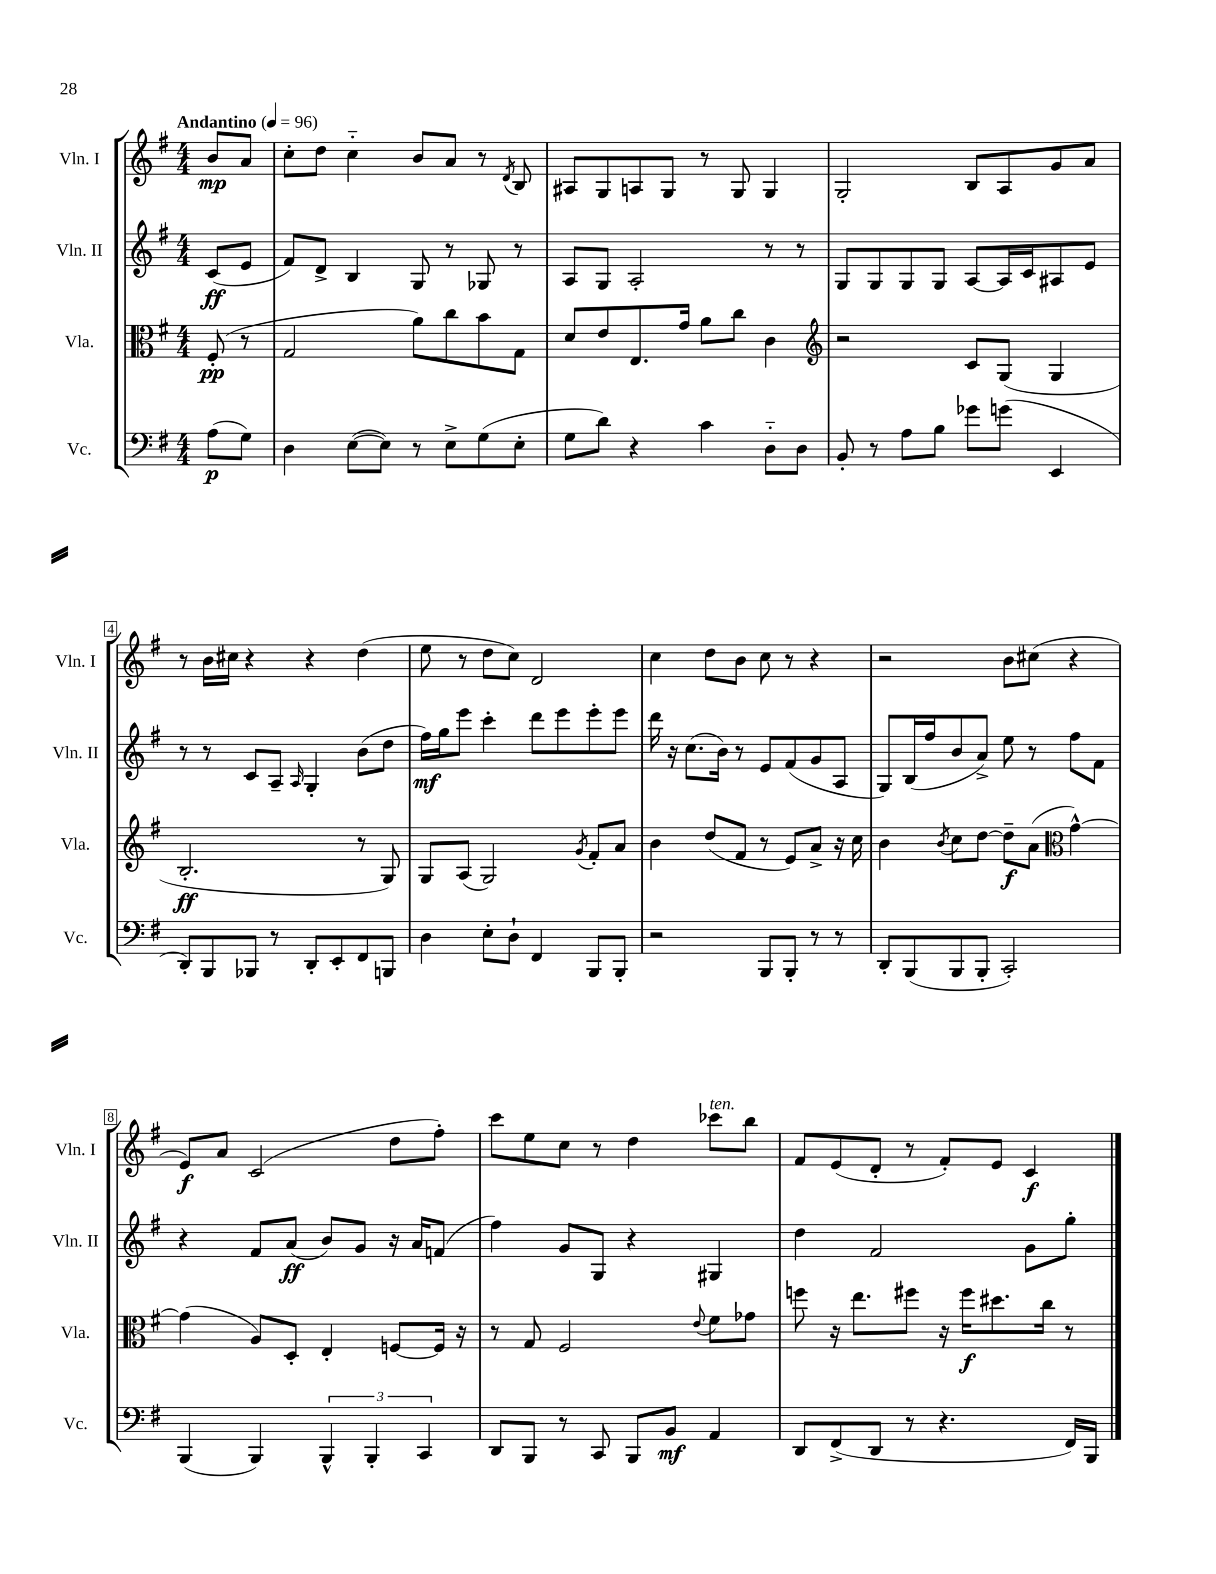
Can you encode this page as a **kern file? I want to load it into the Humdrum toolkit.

**kern	**dynam	**kern	**dynam	**kern	**dynam	**kern	**dynam
*part4	*part4	*part3	*part3	*part2	*part2	*part1	*part1
*staff4	*staff4	*staff3	*staff3	*staff2	*staff2	*staff1	*staff1
*I"Vc.	*	*I"Vla.	*	*I"Vln. II	*	*I"Vln. I	*
*I'Vc.	*	*I'Vla.	*	*I'Vln. II	*	*I'Vln. I	*
*clefF4	*	*clefC3	*	*clefG2	*	*clefG2	*
*k[f#]	*	*k[f#]	*	*k[f#]	*	*k[f#]	*
*M4/4	*	*M4/4	*	*M4/4	*	*M4/4	*
*MM96	*	*MM96	*	*MM96	*	*MM96	*
=	=	=	=	=	=	=	=
!	!	!	!	!	!	!LO:TX:a:B:t=Andantino	!
(8A\L	p	(8F#'/	pp	(8c/L	ff	8b/L	mp
8G\J)	.	8r	.	8e/J	.	8a/J	.
=1	=1	=1	=1	=1	=1	=1	=1
4D\	.	2G/	.	8f#/L)	.	8cc'\L	.
.	.	.	.	8d^/J	.	8dd\J	.
([8E\L	.	.	.	4B/	.	4cc\	.
8E\J])	.	.	.	.	.	.	.
8r	.	8a\L)	.	8G/	.	8b/L	.
8E^\L	.	8cc\	.	8r	.	8a/J	.
(8G\	.	8b\	.	8G-X/	.	8r	.
.	.	.	.	.	.	8qd/	.
8E'\J	.	8G\J	.	8r	.	8B/	.
=2	=2	=2	=2	=2	=2	=2	=2
8G\L	.	8d/L	.	8A/L	.	8A#X/L	.
8d\J)	.	8e/	.	8G/J	.	8G/	.
4r	.	8.E/	.	2A'/	.	8An/	.
.	.	.	.	.	.	8G/J	.
.	.	16g/Jk	.	.	.	.	.
4c\	.	8a\L	.	.	.	8r	.
.	.	8cc\J	.	.	.	8G/	.
8D\L	.	4c\	.	8r	.	4G/	.
8D\J	.	.	.	8r	.	.	.
=3	=3	=3	=3	=3	=3	=3	=3
*	*	*clefG2	*	*	*	*	*
8BB'/	.	2r	.	8G/L	.	2G'/	.
8r	.	.	.	8G/	.	.	.
8A\L	.	.	.	8G/	.	.	.
8B\J	.	.	.	8G/J	.	.	.
8g-X\L	.	8c/L	.	[8A/L	.	8B/L	.
(8gn\J	.	(8G/J	.	16A/L]	.	8A/	.
.	.	.	.	16c/J	.	.	.
4EE/	.	4G/	.	8A#X/	.	8g/	.
.	.	.	.	8e/J	.	8a/J	.
!!LO:LB:g=z
=4	=4	=4	=4	=4	=4	=4	=4
8DD'/L)	.	2.B'/	ff	8r	.	8r	.
8BBB/	.	.	.	8r	.	16b\LL	.
.	.	.	.	.	.	16cc#X\JJ	.
8BBB-X/J	.	.	.	8c/L	.	4r	.
8r	.	.	.	8A~/J	.	.	.
.	.	.	.	16qqA/	.	.	.
8DD'/L	.	.	.	4G'/	.	4r	.
8EE'/	.	.	.	.	.	.	.
8FF#/	.	8r	.	(8b\L	.	(4dd\	.
8BBBn/J	.	8G/)	.	8dd\J	.	.	.
=5	=5	=5	=5	=5	=5	=5	=5
4D\	.	8G/L	.	16ff#\LL)	mf	8ee\	.
.	.	.	.	16gg\J	.	.	.
.	.	(8A/J	.	8eee\J	.	8r	.
8E'\L	.	2G/)	.	4ccc'\	.	8dd\L	.
8D`\J	.	.	.	.	.	8cc\J)	.
4FF#/	.	.	.	8ddd\L	.	2d/	.
.	.	.	.	8eee\	.	.	.
.	.	8qg/	.	.	.	.	.
8BBB/L	.	8f#'/L	.	8eee'\	.	.	.
8BBB'/J	.	8a/J	.	8eee\J	.	.	.
=6	=6	=6	=6	=6	=6	=6	=6
2r	.	4b\	.	16ddd\	.	4cc\	.
.	.	.	.	16r	.	.	.
.	.	.	.	(8.cc\L	.	.	.
.	.	(8dd/L	.	.	.	8dd\L	.
.	.	.	.	16b\Jk)	.	.	.
.	.	8f#/J	.	8r	.	8b\J	.
8BBB/L	.	8r	.	8e/L	.	8cc\	.
8BBB'/J	.	8e/L)	.	(8f#/	.	8r	.
8r	.	8a^/J	.	8g/	.	4r	.
8r	.	16r	.	8A/J	.	.	.
.	.	16cc\	.	.	.	.	.
=7	=7	=7	=7	=7	=7	=7	=7
8DD'/L	.	4b\	.	8G/L)	.	2r	.
(8BBB/	.	.	.	(16B/L	.	.	.
.	.	.	.	16ff#/J	.	.	.
.	.	8qb/	.	.	.	.	.
8BBB/	.	8cc\L	.	8b/	.	.	.
8BBB'/J	.	[8dd\J	.	8a^/J)	.	.	.
2CC'/)	.	8dd~\L]	f	8ee\	.	8b\L	.
.	.	(8a\J	.	8r	.	(8cc#X\J	.
*	*	*clefC3	*	*	*	*	*
.	.	[4g^^\)	.	8ff#\L	.	4r	.
.	.	.	.	8f#\J	.	.	.
!!LO:LB:g=z
=8	=8	=8	=8	=8	=8	=8	=8
(4BBB/	.	(4g\]	.	4r	.	8e/L)	f
.	.	.	.	.	.	8a/J	.
4BBB/)	.	8A/L)	.	8f#/L	.	(2c/	.
.	.	8D'/J	.	(8a/J	ff	.	.
6BBB^^/	.	4E'/	.	8b/L)	.	.	.
.	.	.	.	8g/J	.	.	.
6BBB'/	.	.	.	.	.	.	.
.	.	[8Fn/L	.	16r	.	8dd\L	.
.	.	.	.	16a/KL	.	.	.
6CC/	.	.	.	.	.	.	.
.	.	16F/Jk]	.	(8fn/J	.	8ff#'\J)	.
.	.	16r	.	.	.	.	.
=9	=9	=9	=9	=9	=9	=9	=9
8DD/L	.	8r	.	4ff#\)	.	8ccc\L	.
8BBB/J	.	8G/	.	.	.	8ee\	.
8r	.	2F#/	.	8g/L	.	8cc\J	.
8CC/	.	.	.	8G/J	.	8r	.
8BBB/L	.	.	.	4r	.	4dd\	.
8BB/J	mf	.	.	.	.	.	.
.	.	8qqe/	.	.	.	.	.
!	!	!	!	!	!	!LO:TX:a:i:t=ten.	!
4AA/	.	8f#\L	.	4G#X/	.	8ccc-X\L	.
.	.	8g-X\J	.	.	.	8bb\J	.
=10	=10	=10	=10	=10	=10	=10	=10
8DD/L	.	8ffn\	.	4dd\	.	8f#/L	.
(8FF#^/	.	16r	.	.	.	(8e/	.
.	.	8.ee\L	.	.	.	.	.
8DD/J	.	.	.	2f#/	.	8d'/J	.
8r	.	8ff#X\J	.	.	.	8r	.
4.r	.	16r	.	.	.	8f#'/L)	.
.	.	16ff#\KL	f	.	.	.	.
.	.	8.dd#X\	.	.	.	8e/J	.
.	.	.	.	8g\L	.	4c/	f
.	.	16cc\Jk	.	.	.	.	.
16FF#/LL)	.	8r	.	8gg'\J	.	.	.
16BBB/JJ	.	.	.	.	.	.	.
==	==	==	==	==	==	==	==
*-	*-	*-	*-	*-	*-	*-	*-
